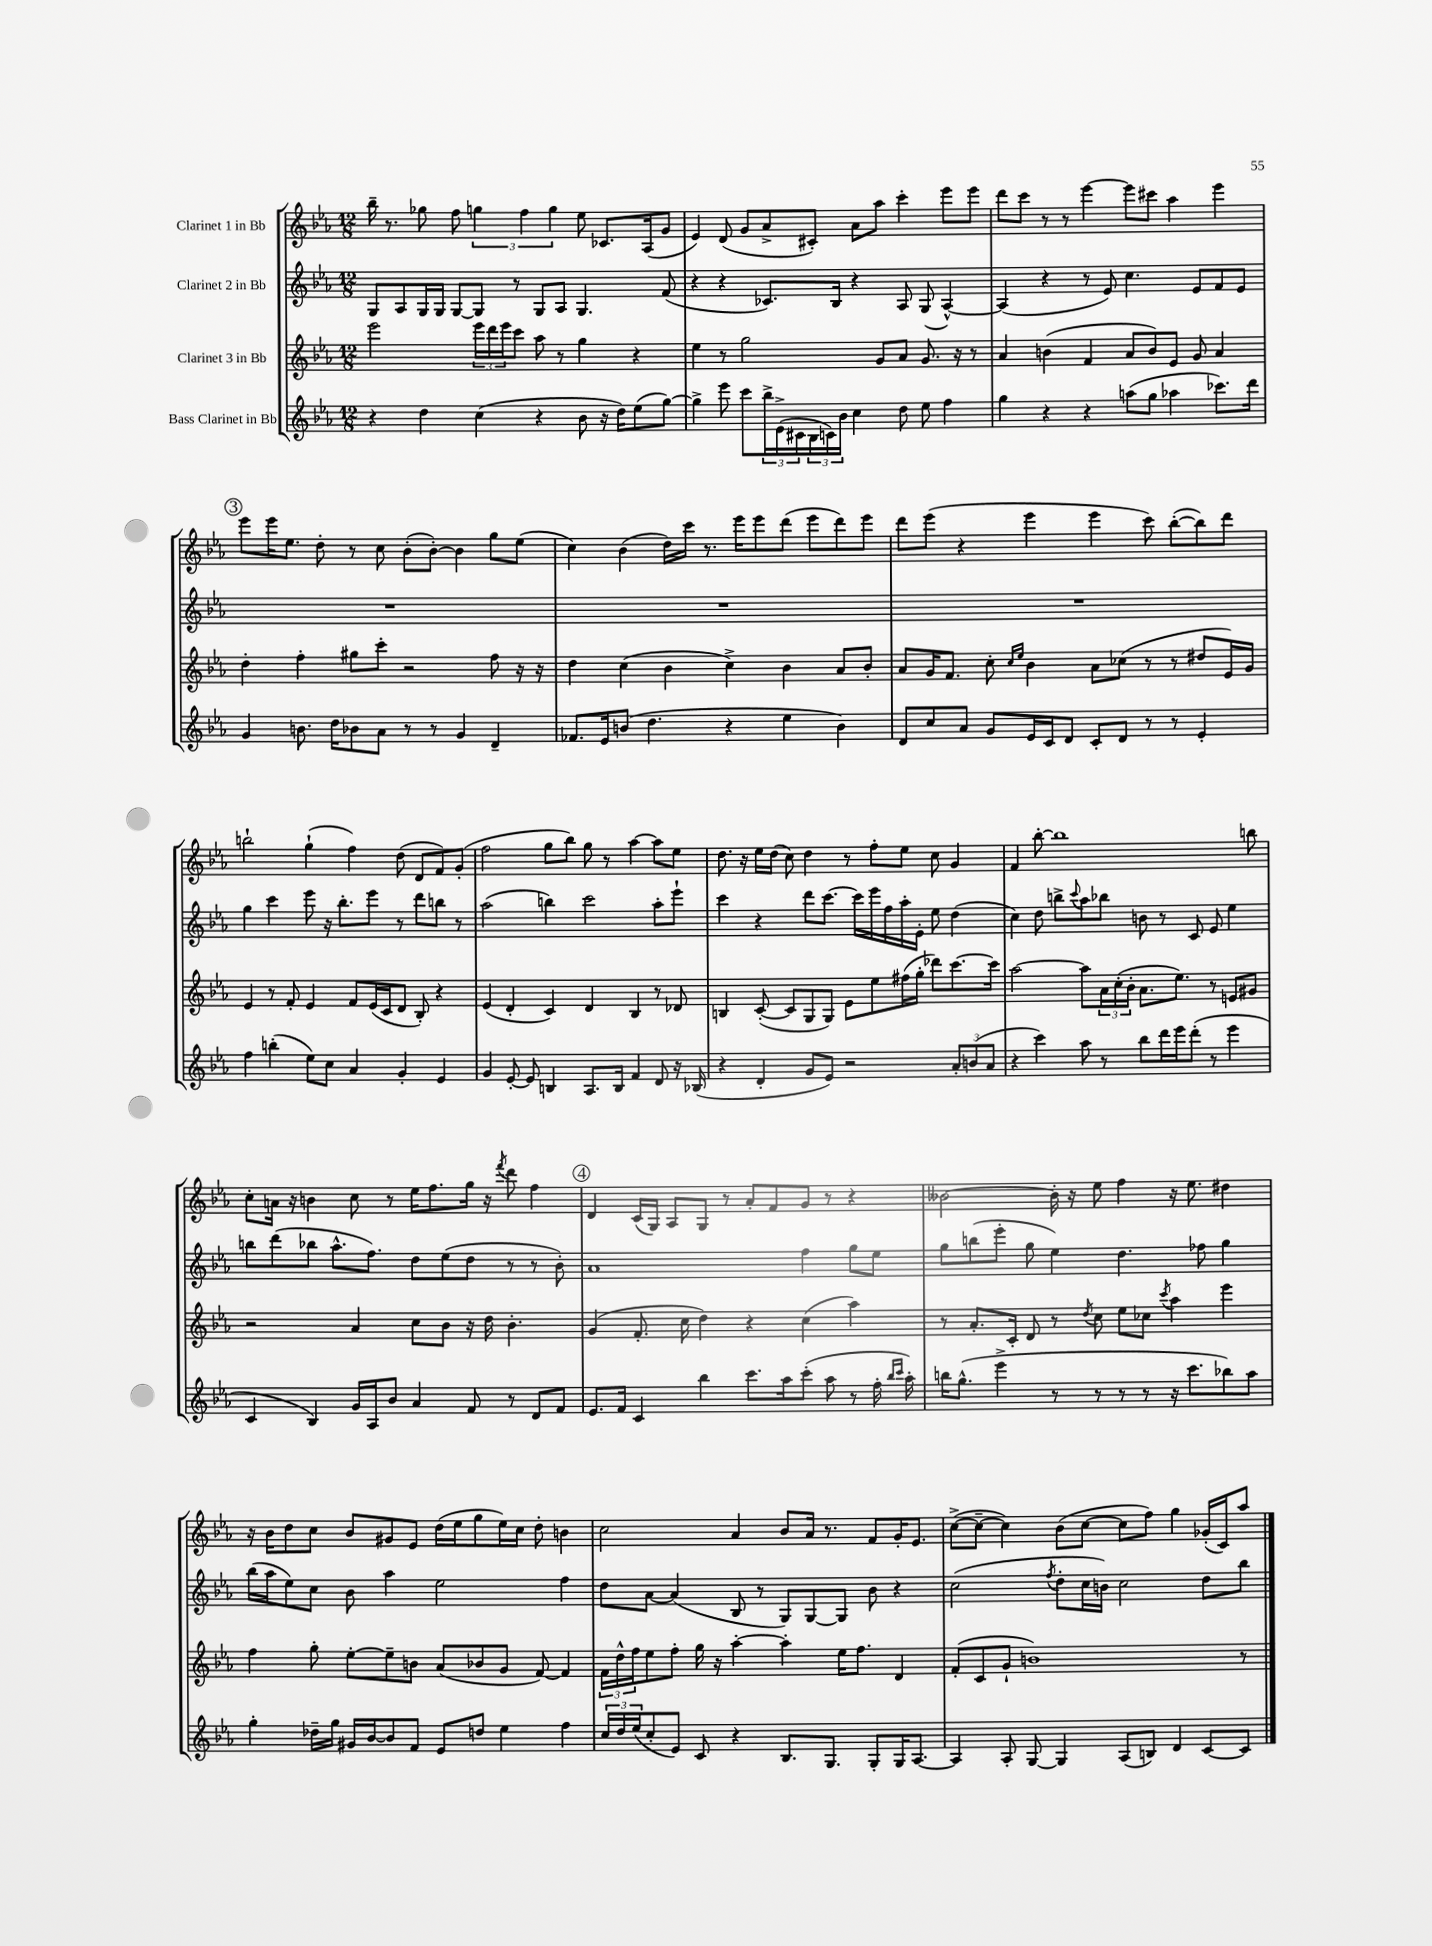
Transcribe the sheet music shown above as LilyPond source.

<<
\new StaffGroup <<
\new Staff = "s0" \with { instrumentName = "Clarinet 1 in Bb" } {
    \clef treble \key ees \major \numericTimeSignature \time 12/8
    bes''16-- r8. ges''8 f''8 \tuplet 3/2 { g''4 f''4 g''4 } ees''8 ces'8. aes16( g'8 |
    ees'4) d'8( g'8 aes'8-> cis'8-.) aes'8 aes''8 c'''4-. ees'''8 ees'''8 |
    d'''8 c'''8 r8 r8 ees'''4~ ees'''8 cis'''8 aes''4 ees'''4 |
    \mark \markup { \circle "3" } ees'''8 ees'''16 ees''8. d''8-. r8 c''8 bes'8-.( bes'8~-.) bes'4 g''8 ees''8( |
    c''4) bes'4( d''16) c'''16 r8. ees'''16 ees'''8 d'''8( ees'''8 d'''8) ees'''8 |
    d'''8 ees'''8( r4 ees'''4 ees'''4 c'''8) bes''8~-.( bes''8) d'''8 |
    b''2-! g''4-!( f''4) d''8( d'8 f'8) g'8-.( |
    f''2 g''8 bes''8) g''8 r8 aes''4~ aes''8 ees''8 |
    d''8. r16 ees''16 d''16( c''8) d''4 r8 f''8-. ees''8 c''8 g'4 |
    f'4 bes''8~-. bes''1 b''8 |
    c''8-. a'16 r16 b'4 c''8 r8 ees''16 f''8. g''16 r16 \acciaccatura { f'''8 } d'''8 f''4 |
    \mark \markup { \circle "4" } d'4 c'16( g16) aes8 g8 r8 aes'8-. f'8 g'8 r8 r4 |
    beses'2~ beses'16-. r16 ees''8 f''4 r16 ees''8. dis''4 |
    r16 bes'16 d''8 c''8 bes'8 gis'8 ees'8 d''16( ees''16 g''8 ees''16) c''16 d''8-. b'4 |
    c''2 aes'4 bes'8 aes'16 r8. f'8 g'16-. ees'8. |
    c''8~->( c''8~-- c''4) bes'8( c''8~ c''8 f''8) g''4 ges'16-.( c'16) aes''8 \bar "|." |
}
\new Staff = "s1" \with { instrumentName = "Clarinet 2 in Bb" } {
    \clef treble \key ees \major \numericTimeSignature \time 12/8
    g8 aes8 g16 g16 g8~ g8 r8 g8 aes8 g4. f'8( |
    r4 r4 ces'8.) bes16 r4 aes8 g8( aes4~-^) |
    aes4( r4 r8 ees'8) c''4. ees'8 f'8 ees'8 |
    \mark \markup { \circle "3" } R1. |
    R1. |
    R1. |
    g''4 c'''4 ees'''8 r16 bes''8.-. ees'''8 r8 d'''8 b''8 r8 |
    aes''2( b''4) c'''2 aes''8-. ees'''8-! |
    c'''4 r4 d'''8 c'''8.~ c'''16 ees'''16 f''16 aes''16-. ees'16-. ees''8 d''4( |
    c''4) d''8 b''8-> \appoggiatura { c'''8 } aes''8 bes''8 b'8 r8 c'8 ees'8 ees''4 |
    b''8 d'''8( bes''8 aes''8.-^ f''8.) d''8 ees''8( d''8 r8 r8 bes'8-.) |
    \mark \markup { \circle "4" } aes'1 f''4 g''8 ees''8 |
    g''8 b''8( ees'''8-. g''8 ees''4) d''4. fes''8 g''4 |
    bes''16( aes''16 ees''8) c''8 bes'8 aes''4 ees''2 f''4 |
    d''8 aes'8~ aes'4( bes8 r8 g8) g8~ g8 bes'8 r4 |
    c''2( \acciaccatura { f''8 } d''8-. c''16 b'16) c''2 d''8 bes''8 \bar "|." |
}
\new Staff = "s2" \with { instrumentName = "Clarinet 3 in Bb" } {
    \clef treble \key ees \major \numericTimeSignature \time 12/8
    ees'''2 \tuplet 3/2 { ees'''16 d'''16 ees'''16 } c'''8 aes''8 r8 g''4 r4 |
    ees''4 r8 g''2 g'8 aes'8 g'8. r16 r8 |
    aes'4 b'4( f'4 aes'8 b'8) ees'8 g'8 aes'4 |
    \mark \markup { \circle "3" } d''4-. f''4-. gis''8 c'''8-. r2 f''8 r16 r16 |
    d''4 c''4( bes'4 c''4->) bes'4 aes'8 bes'8-. |
    aes'8 g'16 f'8. c''8-. \grace { c''16 ees''16 } bes'4 aes'8 ces''8( r8 r8 dis''8 ees'16) g'16 |
    ees'4 r8 f'8-. ees'4 f'8 ees'16( c'16 d'8 bes8-.) r4 |
    ees'4( d'4-. c'4) d'4 bes4 r8 des'8 |
    b4 c'8~-.( c'8 g8 g8) ees'8 ees''8 fis''16( g''16-. des'''8) c'''8.~ c'''16 |
    aes''2~ aes''8 \tuplet 3/2 { aes'16 c''16-.( bes'16-. } aes'8. ees''8.) r8 e'8 gis'8 |
    r2 aes'4 c''8 bes'8 r16 d''16 bes'4.-. |
    \mark \markup { \circle "4" } g'4( f'8.-. c''16 d''4) r4 c''4( aes''4) |
    r8 aes'8.-. c'16-. d'8 r8 \acciaccatura { d''8 } c''8 ees''8 ces''8 \acciaccatura { c'''8 } aes''4 ees'''4 |
    f''4 g''8-. ees''8~-. ees''8-- b'8 aes'8( bes'8 g'8 f'8~) f'4 |
    \tuplet 3/2 { f'16 d''16-^ f''16 } ees''8 f''8-. g''16 r16 aes''4~-. aes''4-. ees''16 f''8. d'4 |
    f'8-.( c'8 g'8-! b'1) r8 \bar "|." |
}
\new Staff = "s3" \with { instrumentName = "Bass Clarinet in Bb" } {
    \clef treble \key ees \major \numericTimeSignature \time 12/8
    r4 d''4 c''4( r4 bes'8 r16 d''16) ees''8( g''8~) |
    g''4-> ees'''8 c'''8 \tuplet 3/2 { bes''16-> ees'16->( cis'16 } \tuplet 3/2 { bes16 c'16) bes'16 } c''4 d''8 ees''8 f''4 |
    g''4 r4 r4 a''8( g''8 aes''4 ces'''8.) d'''16 |
    \mark \markup { \circle "3" } g'4 b'8. d''16 bes'8 aes'8 r8 r8 g'4 d'4-- |
    fes'8. ees'16 b'8( d''4. r4 ees''4 b'4) |
    d'8 c''8 aes'8 g'8 ees'16 c'16 d'8 c'8-. d'8 r8 r8 ees'4-. |
    f''4 b''4-.( ees''8) c''8 aes'4 g'4-. ees'4 |
    g'4 ees'8~-. ees'8 b4 aes8. b16 f'4 d'8 r16 bes16( |
    r4 d'4-. g'8 ees'8) r2 \tuplet 3/2 { aes'8-. b'8( aes'8 } |
    r4 c'''4) aes''8 r8 bes''8 d'''16 ees'''16 d'''8-.( r8 ees'''4 |
    c'4 bes4) g'16 aes16 bes'8 aes'4 f'8 r8 d'8 f'8 |
    \mark \markup { \circle "4" } ees'8. f'16 c'4 bes''4 c'''8. aes''16 c'''8-.( aes''8 r8 f''16-. \grace { bes''16 c'''16 } aes''16-.) |
    b''16 g''8.-^( ees'''4-> r8 r8 r8 r8 r16 c'''8. bes''8) aes''8 |
    g''4-. des''16-- g''16 gis'16 bes'16~ bes'8 f'8 ees'8 d''8 ees''4 f''4 |
    \tuplet 3/2 { c''16 d''16 ees''16( } c''8-. ees'8) c'8 r4 bes8. g8. g8-. g16 aes8.~ |
    aes4 aes8-. g8~ g4 aes8( b8) d'4 c'8~ c'8 \bar "|." |
}
>>
>>
\layout { \context { \Score \remove "Bar_number_engraver" } }
